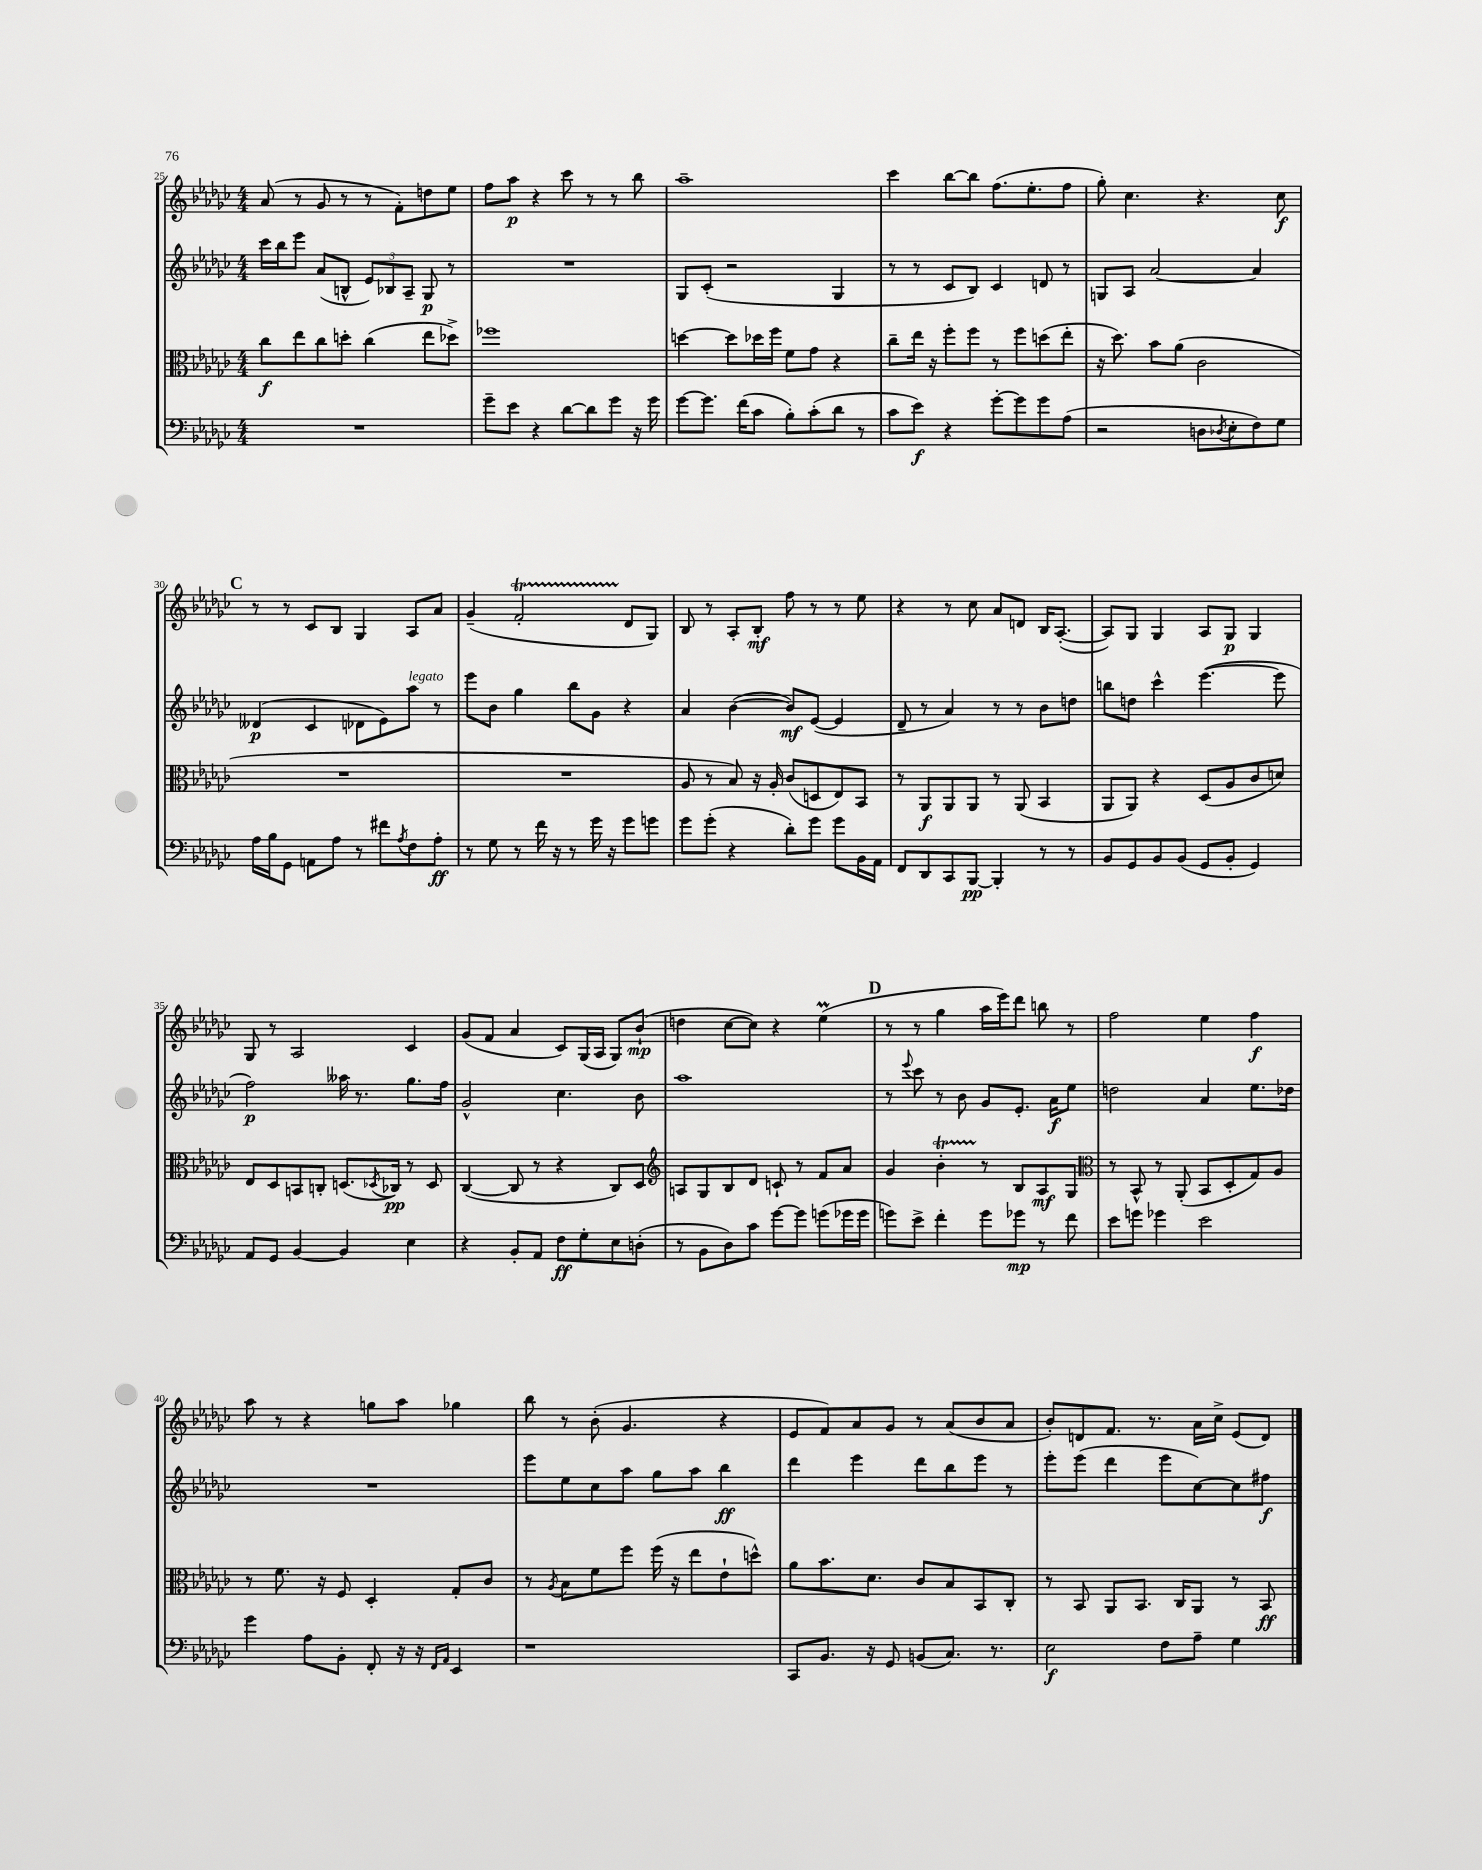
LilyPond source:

<<
\new StaffGroup <<
\new Staff = "s0" {
    \clef treble \key ges \major \numericTimeSignature \time 4/4
    aes'8( r8 ges'8 r8 r8 f'8-.) d''8 ees''8 |
    f''8 aes''8\p r4 ces'''8 r8 r8 bes''8 |
    aes''1-- |
    ces'''4 bes''8~ bes''8 f''8.( ees''8.-. f''8 |
    ges''8-.) ces''4. r4. ces''8\f |
    \mark \markup { \bold "C" } r8 r8 ces'8 bes8 ges4 aes8 aes'8 |
    ges'4--( f'2-.\startTrillSpan des'8\stopTrillSpan ges8) |
    bes8 r8 aes8-. bes8-.\mf f''8 r8 r8 ees''8 |
    r4 r8 ces''8 aes'8 d'8 bes16 aes8.~-.( |
    aes8) ges8 ges4 aes8 ges8\p ges4 |
    ges8 r8 aes2 ces'4 |
    ges'8( f'8 aes'4 ces'8) ges16( aes16 ges8) bes'8-!\mp( |
    d''4 ces''8~ ces''8) r4 ees''4\prall( |
    \mark \markup { \bold "D" } r8 r8 ges''4 aes''16 ees'''16) des'''8 b''8 r8 |
    f''2 ees''4 f''4\f |
    aes''8 r8 r4 g''8 aes''8 ges''4 |
    bes''8 r8 bes'8-.( ges'4. r4 |
    ees'8 f'8) aes'8 ges'8 r8 aes'8( bes'8 aes'8 |
    bes'8-.) d'8 f'8. r8. aes'16 ces''16-> ees'8( d'8) \bar "|." |
}
\new Staff = "s1" {
    \clef treble \key ges \major \numericTimeSignature \time 4/4
    ces'''16 bes''16 ees'''8 aes'8( b8-^ \tuplet 3/2 { ees'8) bes8 aes8-- } ges8\p r8 |
    R1 |
    ges8 ces'8-.( r2 ges4 |
    r8 r8 ces'8 bes8) ces'4 d'8 r8 |
    g8 aes8 aes'2~ aes'4 |
    \mark \markup { \bold "C" } deses'4\p( ces'4 des'8 ees'8) aes''8^\markup { \italic "legato" } r8 |
    ees'''8 bes'8 ges''4 bes''8 ges'8 r4 |
    aes'4 bes'4~( bes'8\mf) ees'8~( ees'4 |
    des'8-- r8 aes'4) r8 r8 bes'8 d''8 |
    b''8 d''8 ces'''4-^ ees'''4.~( ees'''8 |
    f''2\p) aeses''16 r8. ges''8. f''16 |
    ges'2-^ ces''4. bes'8 |
    aes''1 |
    \mark \markup { \bold "D" } r8 \appoggiatura { ees'''8 } ces'''8 r8 bes'8 ges'8 ees'8.-. aes'16\f ees''8 |
    d''2 aes'4 ees''8. des''16 |
    R1 |
    ees'''8 ees''8 ces''8 aes''8 ges''8 aes''8 bes''4\ff |
    des'''4 ees'''4 des'''8 bes''8 ees'''8 r8 |
    ees'''8-. ees'''8( des'''4 ees'''8 ces''8~) ces''8 fis''8\f \bar "|." |
}
\new Staff = "s2" {
    \clef alto \key ges \major \numericTimeSignature \time 4/4
    ces''8\f ees''8 ces''8 d''8-. ces''4( ees''8 des''8->) |
    fes''1 |
    d''4~ d''8 des''16 f''16 f'8 ges'8 r4 |
    ces''8-- ees''16 r16 f''8-. f''8 r8 f''8 d''8( ees''8-. |
    r16 des''8.) bes'8 aes'8( ces'2 |
    \mark \markup { \bold "C" } R1 |
    R1 |
    aes8 r8 bes8) r16 aes16-. ces'8( d8 ees8) bes,8 |
    r8 aes,8\f aes,8 aes,8 r8 aes,8( bes,4 |
    aes,8 aes,8) r4 des8( aes8 ces'8 d'8) |
    ees8 des8 b,8 c8-. d8.( \acciaccatura { des8 } ces16\pp) r8 des8 |
    ces4~( ces8 r8 r4 ces8) des8 |
    \clef treble a8 ges8 bes8 des'8 c'8-! r8 f'8 aes'8 |
    \mark \markup { \bold "D" } ges'4 bes'4-.\startTrillSpan r8\stopTrillSpan bes8 aes8\mf ges8 |
    \clef alto r8 bes,8-^ r8 aes,8-.( bes,8 des8-. ges8) aes8 |
    r8 f'8. r16 f8 des4-. ges8-. ces'8 |
    r8 \acciaccatura { aes8 } bes8 f'8 f''8 f''16( r16 ees''8 ees'8-! d''8-^) |
    aes'8 bes'8. des'8. ces'8 bes8 bes,8 ces8-. |
    r8 bes,8 aes,8 bes,8. ces16 aes,8 r8 bes,8\ff \bar "|." |
}
\new Staff = "s3" {
    \clef bass \key ges \major \numericTimeSignature \time 4/4
    R1 |
    ges'8-- ees'8 r4 des'8~ des'8 ges'8 r16 ges'16 |
    ges'8~ ges'8. f'16( ces'8 bes8-.) ces'8-.( des'8 r8 |
    ces'8 ees'8\f) r4 ges'8~-. ges'8 ges'8 aes8( |
    r2 d8 \acciaccatura { des8 } ees8-. f8) ges8 |
    \mark \markup { \bold "C" } aes16 bes16 ges,8 a,8 aes8 r8 fis'8 \acciaccatura { aes8 } f8 aes8-.\ff |
    r8 ges8 r8 f'16 r16 r8 ges'16 r16 ges'8 g'8 |
    ges'8 ges'8-.( r4 des'8-.) ges'8 ges'8 bes,16 aes,16 |
    f,8 des,8 ces,8 bes,,8~\pp bes,,4-. r8 r8 |
    bes,8 ges,8 bes,8 bes,8( ges,8 bes,8-. ges,4) |
    aes,8 ges,8 bes,4~ bes,4 ees4 |
    r4 bes,8-. aes,8 f8\ff ges8-. ees8 d8-.( |
    r8 bes,8 des8) ces'8 ges'8~ ges'8 g'8( ges'16 ges'16 |
    \mark \markup { \bold "D" } g'8) ees'8-> f'4-. g'8 ges'8\mp r8 f'8 |
    ees'8 g'8 ges'4 ees'2 |
    ges'4 aes8 bes,8-. f,8-. r16 r16 \grace { f,16 aes,16 } ees,4 |
    r1 |
    ces,8 bes,8. r16 ges,8 b,8( ces8.) r8. |
    ees2\f f8 aes8-- ges4 \bar "|." |
}
>>
>>
\layout { \context { \Score currentBarNumber = #25 } }
